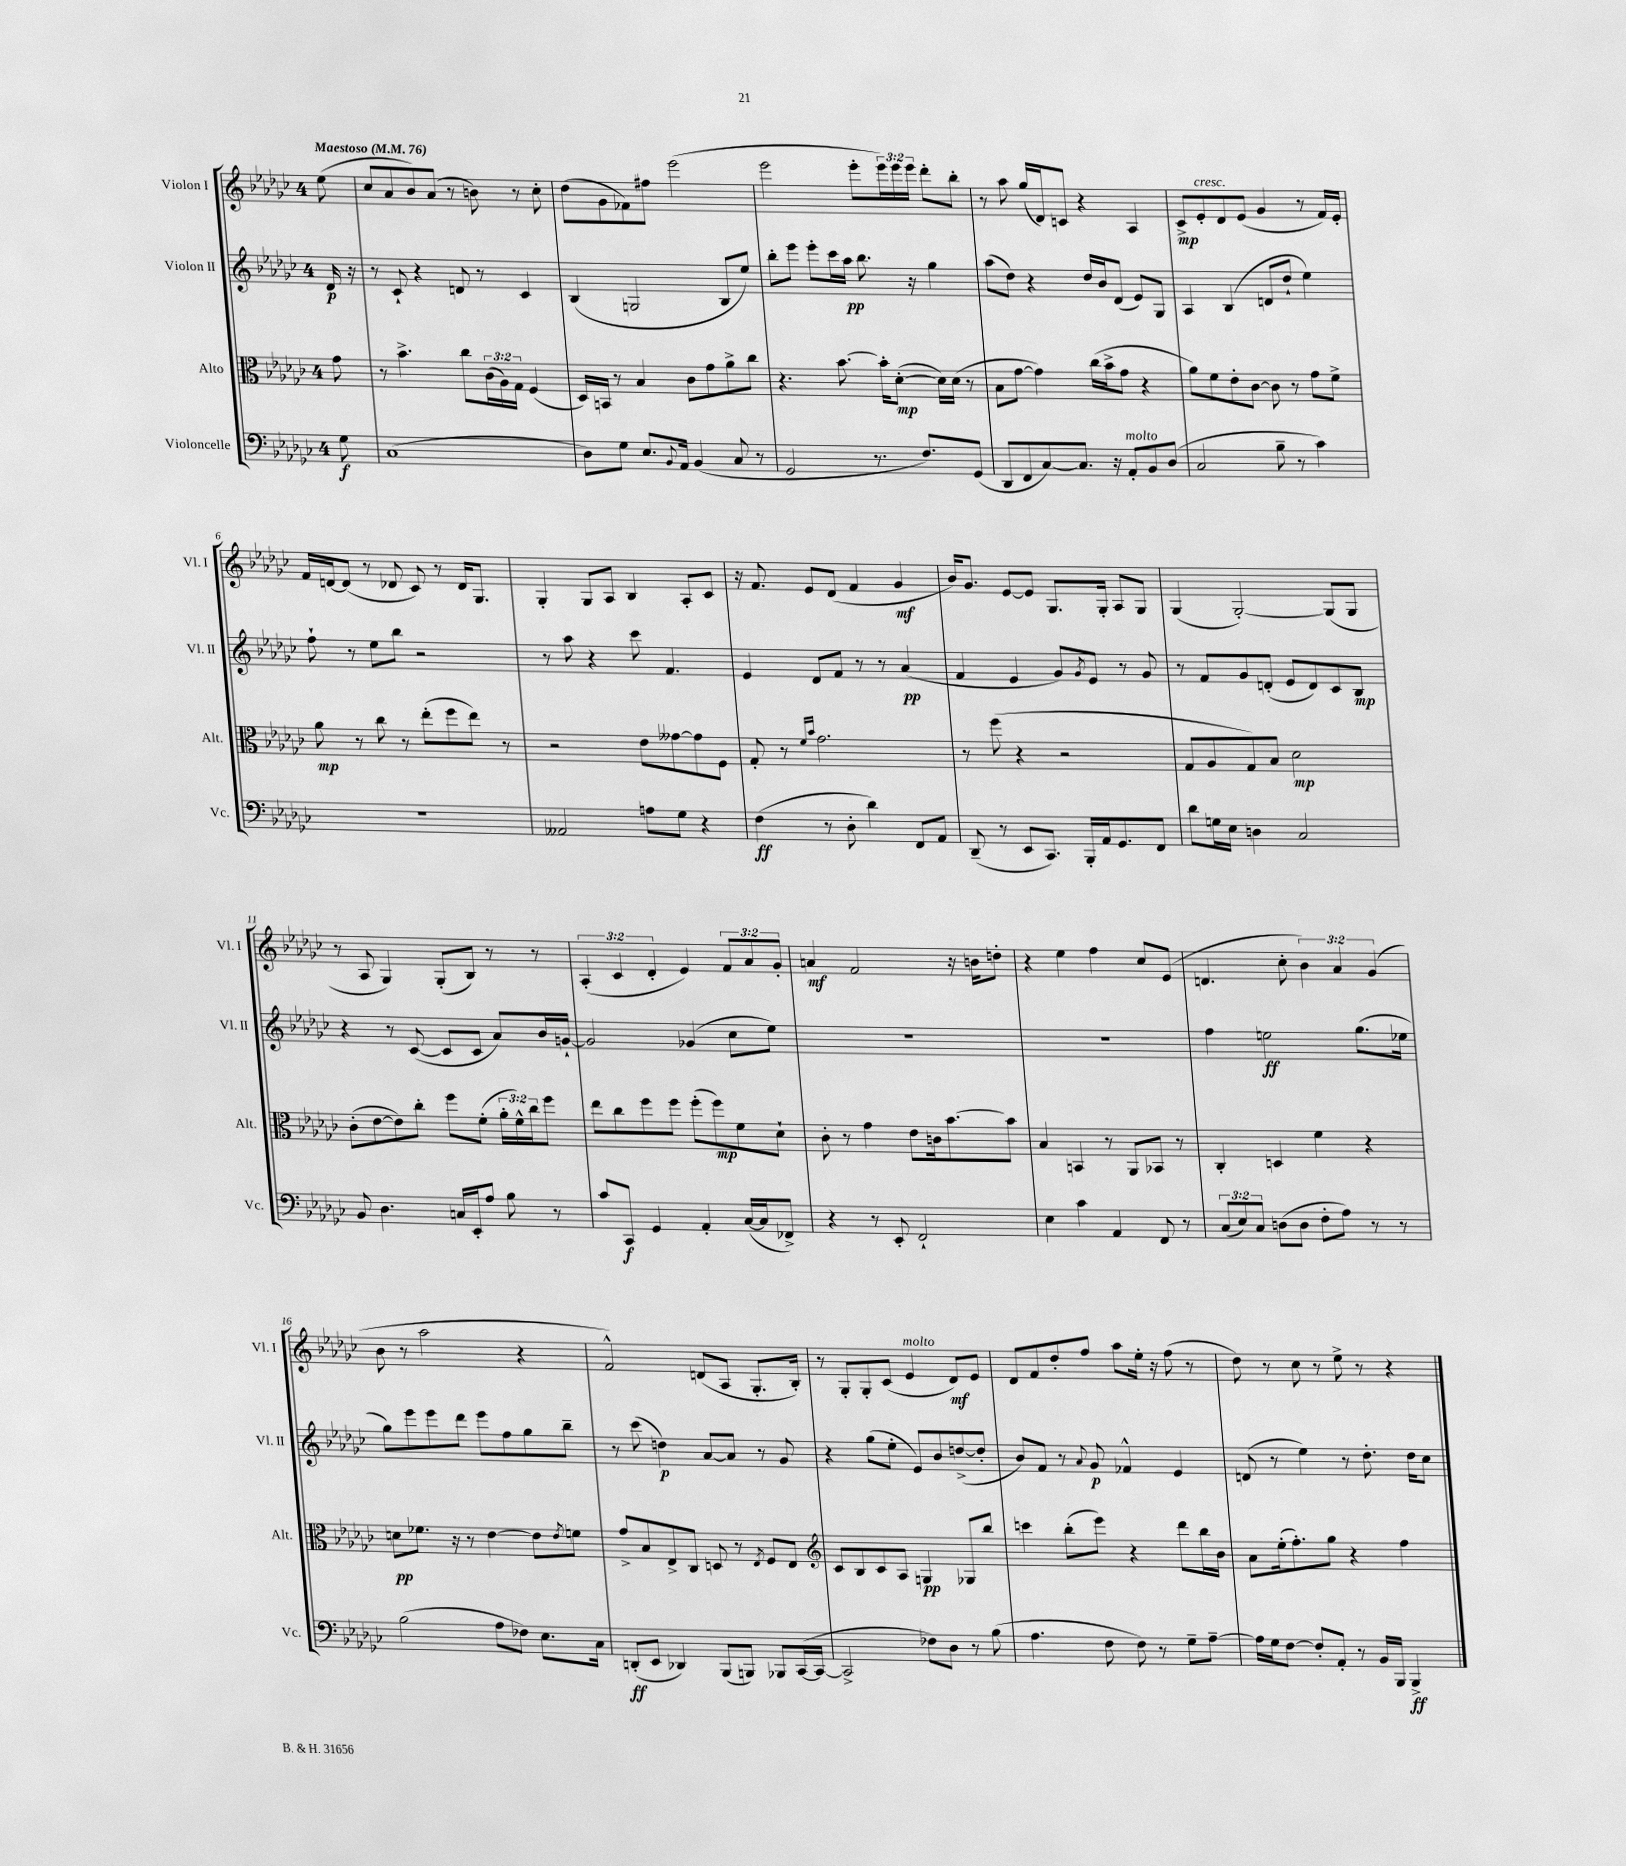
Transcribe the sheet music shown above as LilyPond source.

<<
\new StaffGroup <<
\new Staff = "s0" \with { instrumentName = "Violon I" shortInstrumentName = "Vl. I" } {
    \clef treble \key ges \major \once \override Staff.TimeSignature.style = #'single-digit \time 4/4 \override Staff.TupletNumber.text = #tuplet-number::calc-fraction-text \partial 8 \tempo "Maestoso" 4 = 76
    ees''8( |
    ces''8 aes'8 bes'8) aes'8( r8 b'8) r8 ces''8-. |
    des''8( ges'8 fes'8) fis''8 ees'''2( |
    ees'''2 ees'''8-. \tuplet 3/2 { ees'''16) ees'''16 ees'''16 } des'''8-. bes''8-. |
    r8 aes''8 ges''16( des'16) c'8 r4 aes4 |
    ces'8->\mp ees'8-.^\markup { \italic "cresc." } des'8 ees'8( ges'4 r8 f'16) ees'16-. |
    f'16 d'16~ d'8( r8 des'8 ces'8) r8 des'16 ges8. |
    ges4-. ges8 aes8 bes4 aes8-. ces'8 |
    r16 f'8. ees'8 des'8( f'4 ges'4\mf |
    bes'16) ges'8. ees'8~ ees'8 ges8. ges16-. aes8 ges8 |
    ges4( ges2~-.) ges8( ges8 |
    r8 aes8 ges4) ges8-.( bes8) r8 r8 |
    \tuplet 3/2 { aes4-.( ces'4 des'4-. } ees'4) \tuplet 3/2 { f'8 aes'8 ges'8-. } |
    a'4\mf f'2 r16 b'16 d''8-. |
    r4 ees''4 f''4 ces''8 ees'8( |
    d'4. ces''8-. \tuplet 3/2 { bes'4) aes'4 ges'4( } |
    bes'8 r8 aes''2 r4 |
    f'2-^) d'8( aes8 ges8.-. bes16-.) |
    r8 ges8-. ges8-. ces'8( ees'4^\markup { \italic "molto" } des'8\mf) ees'8 |
    des'8 f'8 des''8-. f''8 aes''8 ees''16-. r16 f''8( r8 |
    des''8) r8 ces''8 r8 ees''8-> r8 r4 \bar "|." |
}
\new Staff = "s1" \with { instrumentName = "Violon II" shortInstrumentName = "Vl. II" } {
    \clef treble \key ges \major \once \override Staff.TimeSignature.style = #'single-digit \time 4/4 \partial 8
    des'16\p r16 |
    r8 ces'8-! r4 d'8 r8 ces'4 |
    bes4( g2 bes8 ees''8) |
    bes''8-. ees'''8 ees'''8-. ces'''16 aes''16\pp bes''8. r16 ges''4 |
    aes''8( des''8) r4 des''16 bes'16 des'8( ees'8) ges8 |
    aes4 bes4( d'8 des''8-! ees''4) |
    f''8-! r8 ees''8 bes''8 r2 |
    r8 aes''8 r4 ces'''8 f'4. |
    ees'4 des'8 f'8 r8 r8 aes'4\pp( |
    f'4 ees'4 ges'8) \acciaccatura { ges'8 } ees'8 r8 ges'8 |
    r8 f'8 ges'8 d'8-.( ees'8 d'8) ces'8 bes8\mp |
    r4 r8 ces'8~( ces'8 ces'8 aes'8) bes'16 g'16~-! |
    g'2 ges'4( ces''8 ees''8) |
    R1 |
    R1 |
    f''4 e''2\ff ges''8.( ees''16 |
    ges''8) ees'''8 ees'''8 des'''8 ees'''8 f''8 ges''8 bes''8-- |
    r8 ces'''8( d''4\p) aes'8~ aes'8 r8 ges'8 |
    r4 ges''8( ees''8-. ees'8) bes'8 d''8~->( d''8-. |
    bes'8) f'8 r8 \appoggiatura { aes'8 } ges'8\p fes'4-^ ees'4 |
    d'8( r8 ees''4) r8 des''8.-. des''16 ces''8 \bar "|." |
}
\new Staff = "s2" \with { instrumentName = "Alto" shortInstrumentName = "Alt." } {
    \clef alto \key ges \major \once \override Staff.TimeSignature.style = #'single-digit \time 4/4 \override Staff.TupletNumber.text = #tuplet-number::calc-fraction-text \partial 8
    ges'8 |
    r8 bes'4.-> ces''8 \tuplet 3/2 { ces'16( aes16) ges16 } f4( |
    des16) b,16 r8 bes4 ces'8 ges'8 aes'8-> ces''8 |
    r4. bes'8.~ bes'16-. des'8~-.\mp( des'16) des'16( r8 |
    bes8 ges'8~ ges'4) ces''16( bes'16-> ges'8 r4 |
    aes'8) f'8 ees'8-. ces'8~ ces'8 r8 ges'8 f'8-> |
    aes'8\mp r8 ces''8 r8 ees''8-.( f''8 ees''8) r8 |
    r2 ees'8 geses'8~ geses'8 f8 |
    ges8-. r8 \grace { f'16 bes'16 } ges'2. |
    r8 f''8( r4 r2 |
    ges8 aes8 ges8) bes8 des'2\mp |
    ces'8-.( ees'8~ ees'8) ces''8-. f''8 f'8-.( \tuplet 3/2 { aes'16-. f'16-^) ces''16 } f''8 |
    ees''8 ces''8 f''8 f''8 f''8-.( f''8\mp) f'8 des'8-! |
    ces'8-. r8 ges'4 ees'8 c'16 bes'8.~ bes'8 |
    bes4 b,4 r8 aes,8 bes,8 r8 |
    ces4-. d4 f'4 r4 |
    d'8\pp fes'8. r16 r8 ees'4~ ees'8 \acciaccatura { ees'8 } f'8 |
    ges'8-> bes8 ees8-> ces8 d8 r8 \acciaccatura { ees8 } f8 ees8 |
    \clef treble ces'8 bes8 ces'8 aes8 g4\pp ges8 bes''8 |
    c'''4 bes''8-.( ees'''8) r4 des'''8 bes''16 bes'16 |
    aes'8 ees''16-.( f''8.-.) ges''8 r4 f''4 \bar "|." |
}
\new Staff = "s3" \with { instrumentName = "Violoncelle" shortInstrumentName = "Vc." } {
    \clef bass \key ges \major \once \override Staff.TimeSignature.style = #'single-digit \time 4/4 \override Staff.TupletNumber.text = #tuplet-number::calc-fraction-text \partial 8
    ges8\f |
    ces1( |
    des8) ges8 ees8. \appoggiatura { bes,8 } aes,16 bes,4( ces8 r8 |
    ges,2 r8. f8.) ges,8( |
    des,8 f,8 ces8~) ces8. r16 aes,8-.^\markup { \italic "molto" } bes,8 des8( |
    ces2 bes8-- r8 ces'4) |
    r1 |
    aeses,2 a8 ges8 r4 |
    f4\ff( r8 des8-. des'4) f,8 aes,8 |
    des,8--( r8 ees,8 ces,8.) bes,,16-. aes,16 ges,8. f,8 |
    des'8 g16 ees16 d4 ces2 |
    bes,8 des4. c16 ees,16-. aes8 bes8 r8 |
    ces'8 ces,8\f ges,4 aes,4-. ces16~( ces16 fes,8->) |
    r4 r8 ees,8-. f,2-! |
    ees4 ces'4 aes,4 f,8 r8 |
    \tuplet 3/2 { ces8( ees8) ces8 } d8( d8 f8-. aes8) r8 r8 |
    bes2( aes8 fes8) ees8. ces16 |
    d,8-.\ff( ees,8 des,4) bes,,8( b,,8) bes,,8 ces,16~( ces,16~ |
    ces,2-> fes8) des8 r8 bes8( |
    aes4. f8 f8) r8 ges8-- aes8~-- |
    aes16 ges16 f8~ f8-. aes,8-. r8 bes,16 bes,,16 bes,,4->\ff \bar "|." |
}
>>
>>
